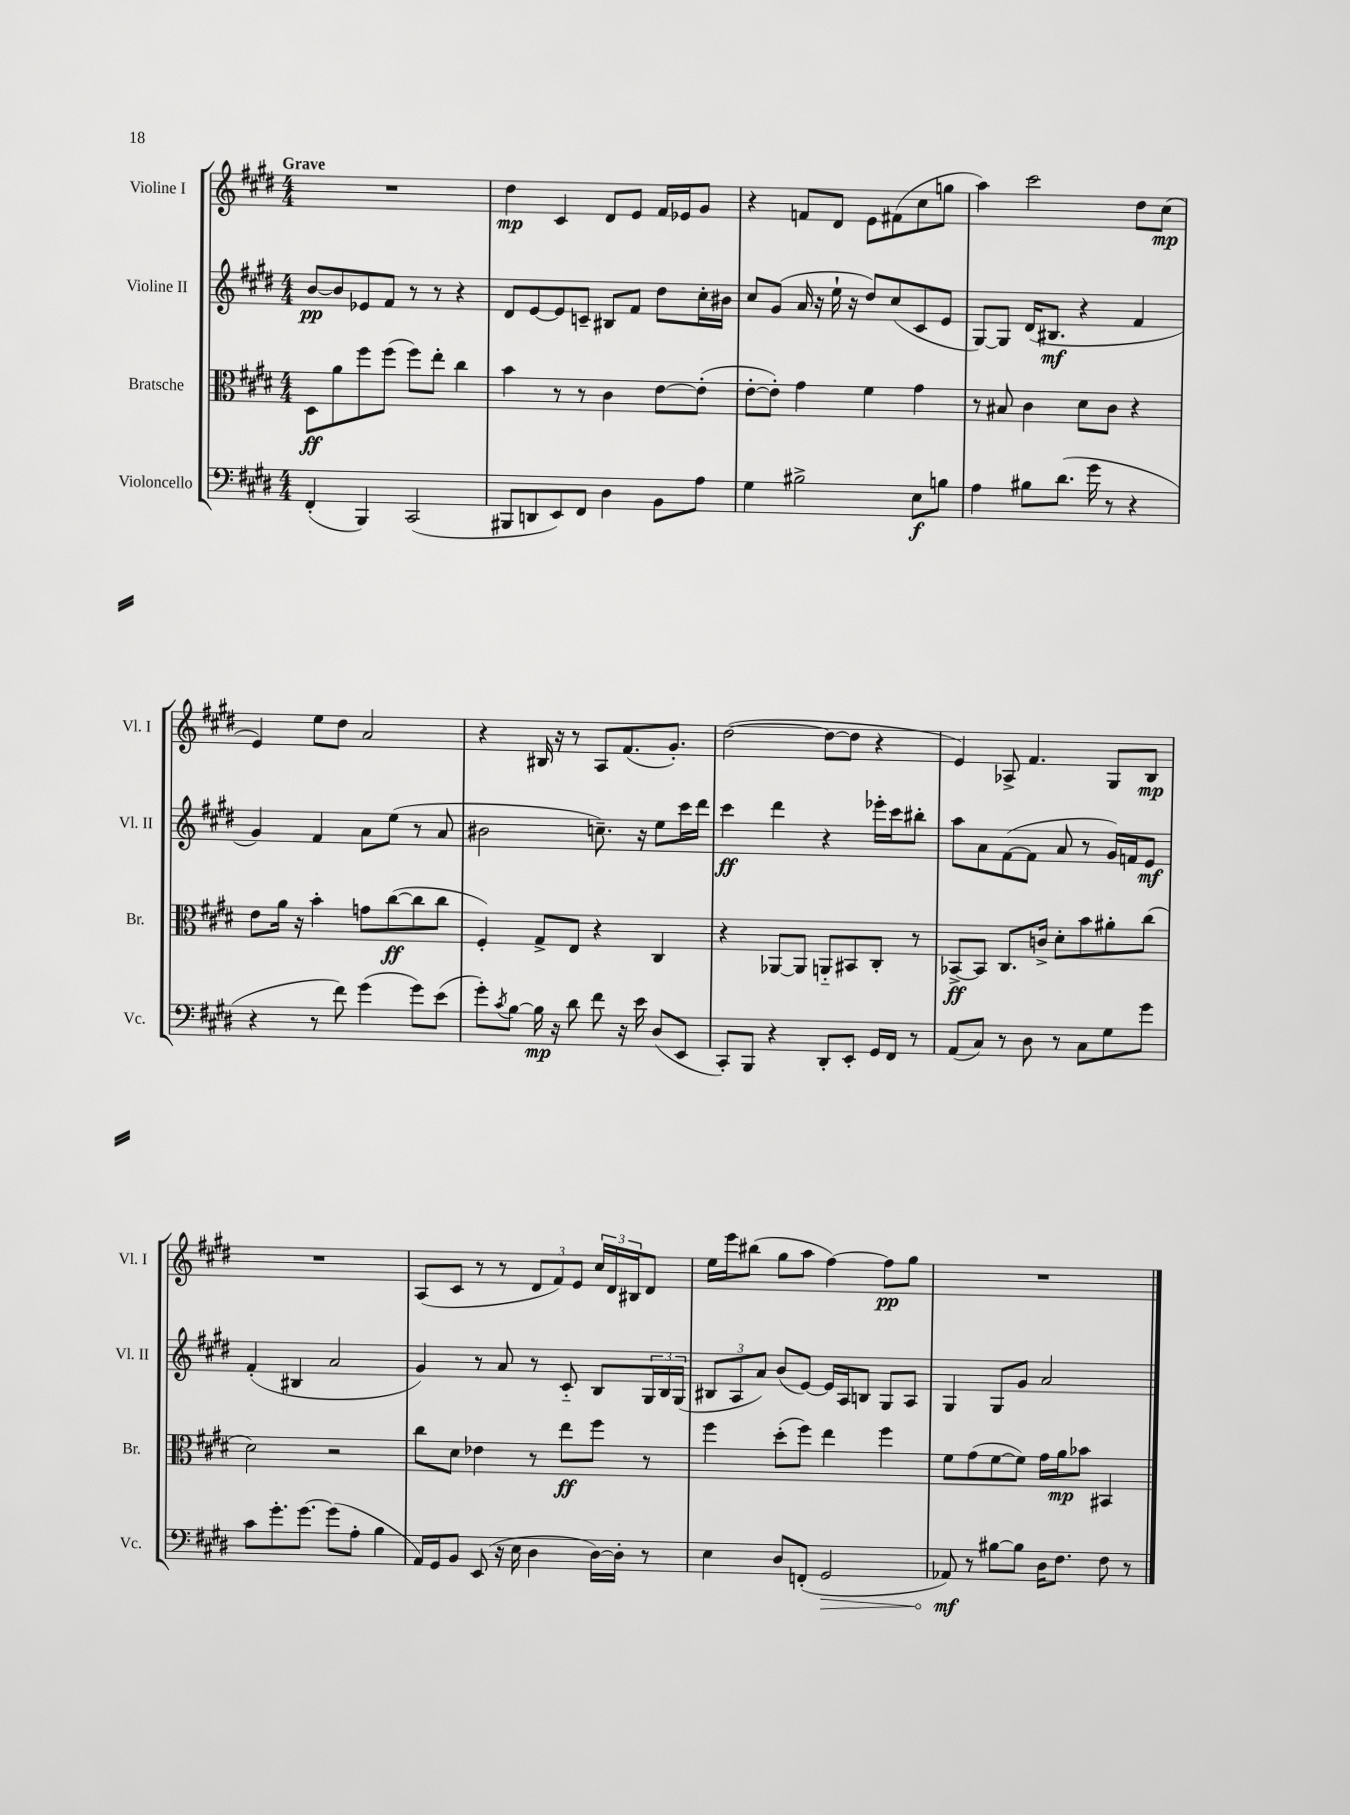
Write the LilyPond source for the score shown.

<<
\new StaffGroup <<
\new Staff = "s0" \with { instrumentName = "Violine I" shortInstrumentName = "Vl. I" } {
    \clef treble \key e \major \numericTimeSignature \time 4/4 \tempo "Grave"
    R1 |
    dis''4\mp cis'4 dis'8 e'8 fis'16 ees'16 gis'8 |
    r4 f'8 dis'8 e'8 fis'8( cis''8 g''8 |
    a''4) cis'''2 dis''8 cis''8\mp( |
    e'4) e''8 dis''8 a'2 |
    r4 bis16 r16 r8 a8 fis'8.( gis'8.-.) |
    dis''2~( dis''8~ dis''8 r4 |
    e'4) aes8-> fis'4. gis8 b8\mp |
    R1 |
    a8( cis'8 r8 r8 \tuplet 3/2 { dis'8 fis'8) e'8 } \tuplet 3/2 { cis''16 dis'16 bis16 } dis'8 |
    e''16 e'''16 bis''8( gis''8 a''8 fis''4~) fis''8\pp gis''8 |
    R1 \bar "|." |
}
\new Staff = "s1" \with { instrumentName = "Violine II" shortInstrumentName = "Vl. II" } {
    \clef treble \key e \major \numericTimeSignature \time 4/4
    b'8~\pp b'8 ees'8 fis'8 r8 r8 r4 |
    dis'8 e'8~ e'8 c'8-- bis8 fis'8 dis''8 cis''16-. bis'16 |
    cis''8 gis'8( a'16 r16 e''16-! r16 dis''8) cis''8( cis'8 e'8 |
    gis8~) gis8 dis'16( bis8.\mf r4 fis'4 |
    gis'4) fis'4 a'8 e''8( r8 a'8 |
    bis'2 c''8.--) r16 e''8 cis'''16 dis'''16 |
    cis'''4\ff dis'''4 r4 ees'''16-. cis'''16 bis''8-. |
    a''8 a'8 fis'8~( fis'8 a'8 r8 gis'16) f'16 e'8\mf |
    fis'4-.( bis4 a'2 |
    gis'4) r8 a'8 r8 cis'8-_ b8 \tuplet 3/2 { gis16 b16 gis16( } |
    \tuplet 3/2 { bis8 a8 a'8) } b'8( e'8~) e'16 a16 b8 gis8 a8 |
    gis4 gis8 gis'8 a'2 \bar "|." |
}
\new Staff = "s2" \with { instrumentName = "Bratsche" shortInstrumentName = "Br." } {
    \clef alto \key e \major \numericTimeSignature \time 4/4
    dis8\ff a'8 fis''8 fis''8( fis''8) e''8-. cis''4 |
    b'4 r8 r8 cis'4 e'8~ e'8-.( |
    e'8~-. e'8-.) gis'4 fis'4 gis'4 |
    r8 bis8 cis'4 dis'8 cis'8 r4 |
    e'8 a'16 r16 b'4-. g'8 cis''8~\ff( cis''8 cis''8 |
    fis4-.) gis8-> e8 r4 cis4 |
    r4 aes,8~ aes,8 a,8-_ bis,8 cis8-. r8 |
    bes,8~->\ff bes,8 cis8. c'16-> dis'8-. b'8 ais'8-. cis''8( |
    dis'2) r2 |
    cis''8 dis'8 ees'4 r8 e''8\ff fis''8 r8 |
    fis''4 dis''8-.( fis''8) e''4 fis''4 |
    fis'8 gis'8( fis'8~ fis'8) gis'16 a'16\mp bes'8 bis,4 \bar "|." |
}
\new Staff = "s3" \with { instrumentName = "Violoncello" shortInstrumentName = "Vc." } {
    \clef bass \key e \major \numericTimeSignature \time 4/4
    fis,4-.( b,,4) cis,2( |
    bis,,8 d,8 e,8) fis,8 dis4 b,8 a8 |
    gis4 bis2-> e8\f b8 |
    a4 bis8 dis'8.( gis'16 r8 r4 |
    r4 r8 fis'8) gis'4( gis'8) e'8( |
    gis'8-.) \acciaccatura { cis'8 } b8~ b16\mp r16 dis'8 fis'8 r16 e'16 dis8( e,8 |
    cis,8-.) b,,8 r4 dis,8-. e,8-. gis,16 fis,16 r8 |
    a,8( cis8) r8 dis8 r8 cis8 gis8 gis'8 |
    cis'8 gis'8.-. gis'8.~ gis'8( a8-. b4 |
    a,16) gis,16 b,8 e,8( r16 e16 dis4 dis16~) dis16-. r8 |
    e4 dis8 f,8-.( \once \override Hairpin.circled-tip = ##t gis,2\> |
    aes,8\mf\!) r8 bis8~ bis8 dis16 fis8. fis8 r8 \bar "|." |
}
>>
>>
\layout { \context { \Score \remove "Bar_number_engraver" } }
